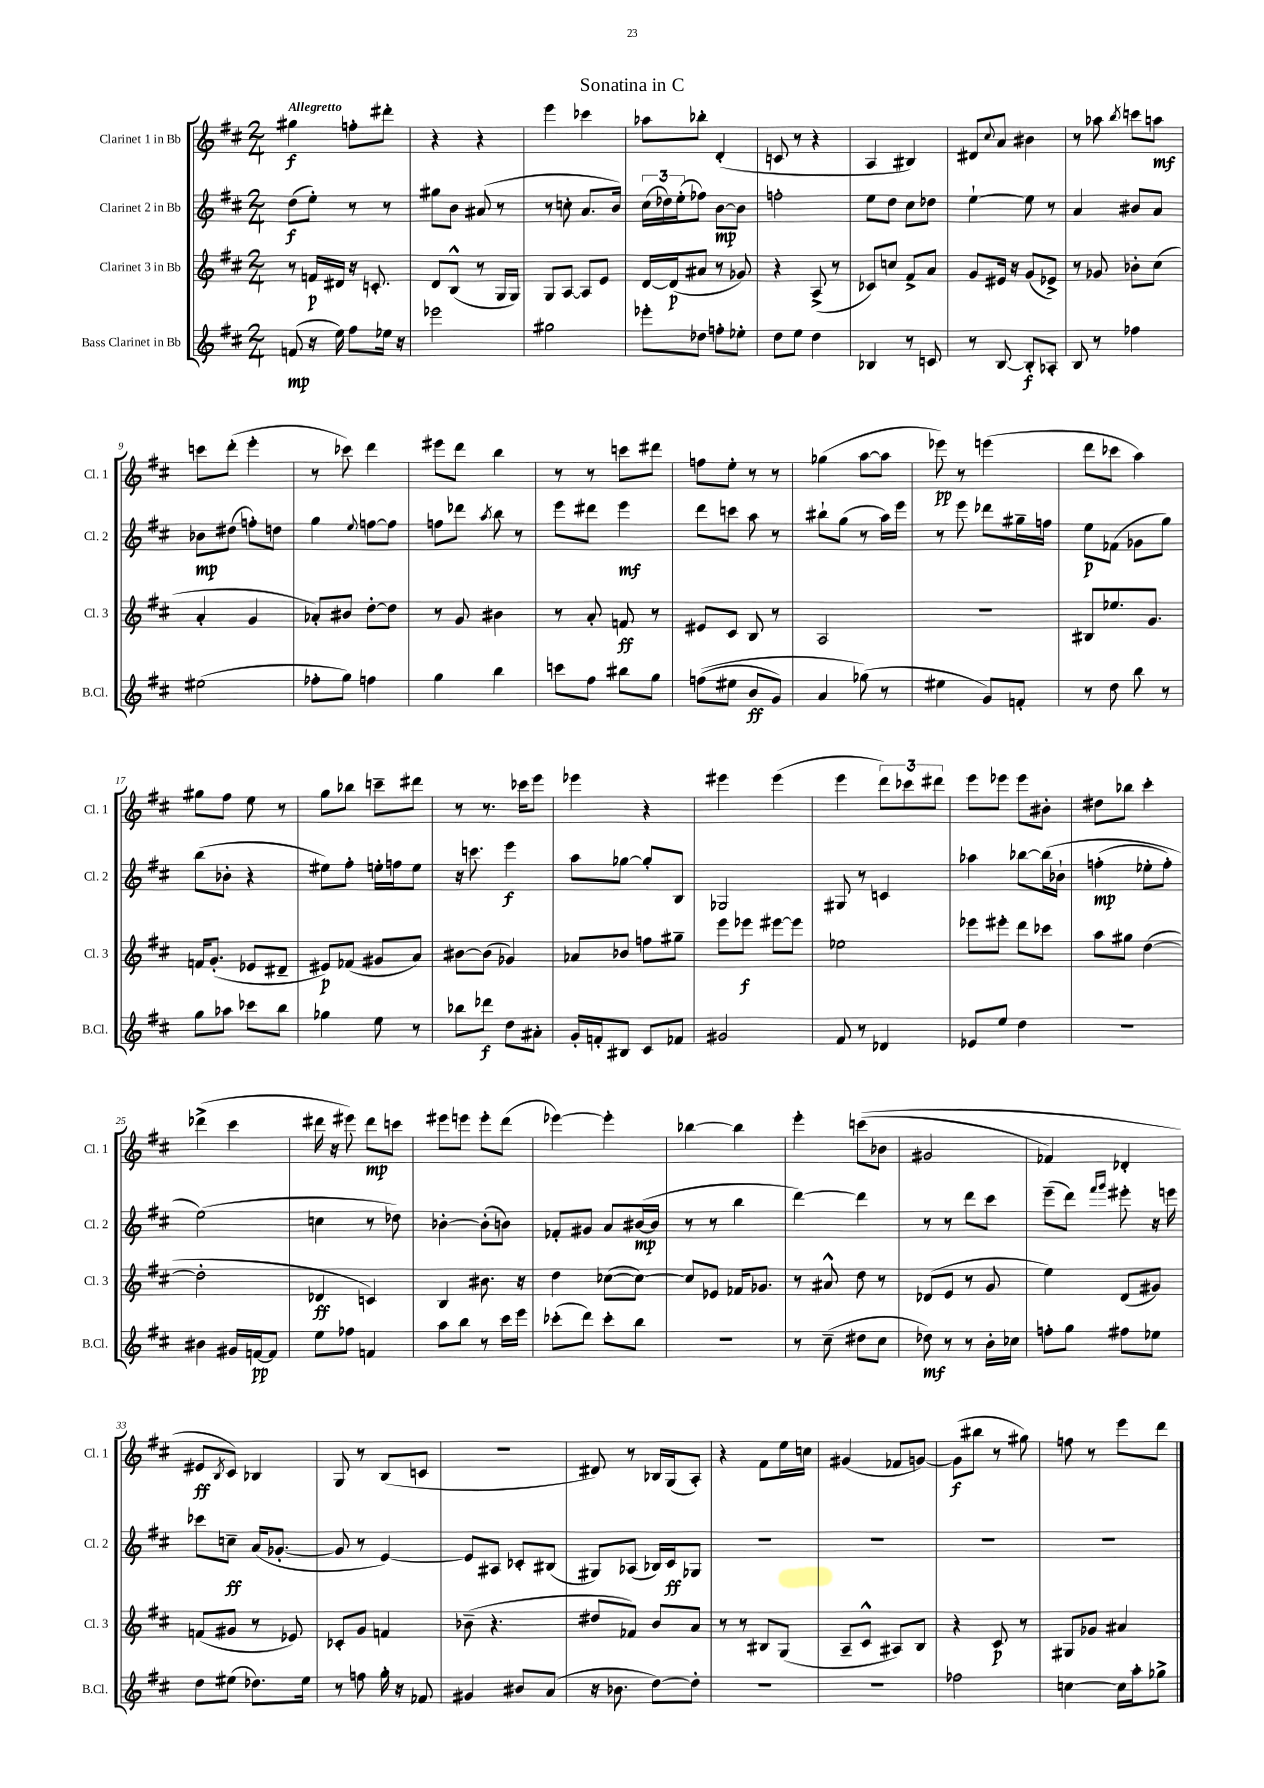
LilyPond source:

\header { title = "Sonatina in C" }
<<
\new StaffGroup <<
\new Staff = "s0" \with { instrumentName = "Clarinet 1 in Bb" shortInstrumentName = "Cl. 1" } {
    \clef treble \key d \major \numericTimeSignature \time 2/4 \tempo "Allegretto"
    gis''4\f f''8-. dis'''8-. |
    r4 r4 |
    e'''4 ces'''4 |
    aes''8 bes''8-. d'4-.( |
    c'8 r8 r4 |
    a4 bis4) |
    dis'8 \appoggiatura { cis''8 } a'8 bis'4 |
    r8 aes''8 \acciaccatura { b''8 } c'''8 a''8\mf |
    c'''8 d'''8-.( e'''4-. |
    r8 ces'''8) d'''4 |
    eis'''8 d'''8 b''4 |
    r8 r8 c'''8 dis'''8 |
    f''8 e''8-. r8 r8 |
    ges''4( a''8~ a''8 |
    ees'''8\pp) r8 e'''4( |
    d'''8 ces'''8 a''4) |
    gis''8 fis''8 e''8 r8 |
    g''8 bes''8 c'''8-- dis'''8 |
    r8 r8. ces'''16 e'''8 |
    ees'''4 r4 |
    eis'''4 eis'''4( |
    e'''4 \tuplet 3/2 { d'''8) ces'''8 dis'''8 } |
    e'''8 ees'''8 ees'''8 bis'8-. |
    dis''8 bes''8 cis'''4-. |
    des'''4->( cis'''4 |
    dis'''16 r16 eis'''8) dis'''8\mp c'''8 |
    eis'''8 e'''8 e'''8-. d'''8( |
    ees'''4~) ees'''4-. |
    bes''4~ bes''4 |
    e'''4-. c'''8(\( bes'8 |
    gis'2 |
    fes'4) des'4-. |
    eis'8\ff \acciaccatura { b8 } cis'8\) bes4 |
    g8 r8 b8( c'8 |
    R2 |
    dis'8) r8 bes16 g16( a8-.) |
    r4 fis'8 e''16 c''16 |
    gis'4( fes'8 g'8~) |
    g'8\f( bis''8 r8 gis''8) |
    f''8 r8 e'''8 d'''8 \bar "|." |
}
\new Staff = "s1" \with { instrumentName = "Clarinet 2 in Bb" shortInstrumentName = "Cl. 2" } {
    \clef treble \key d \major \numericTimeSignature \time 2/4
    d''8\f( e''8-.) r8 r8 |
    gis''8 b'8 ais'8( r8 |
    r8 c''8-. a'8. b'16) |
    \tuplet 3/2 { cis''16( des''16) e''16-.( } fes''8) b'8~\mp b'8 |
    f''2-. |
    e''8 d''8 cis''8 des''8 |
    e''4~-! e''8 r8 |
    a'4 bis'8 a'8 |
    bes'8\mp dis''8( f''8-.) d''8 |
    g''4 \appoggiatura { e''8 } f''8~ f''8 |
    f''8 des'''8 \acciaccatura { a''8 } b''8 r8 |
    e'''8 dis'''8 e'''4\mf |
    d'''8 c'''8 a''8 r8 |
    bis''8-! g''8( r8 a''16) e'''16 |
    r8 e'''8 des'''8 gis''16-- f''16 |
    e''8\p fes'8( ges'8 g''8) |
    b''8( bes'8-. r4 |
    eis''8) fis''8-. e''16-. f''16 e''8 |
    r16 c'''8. e'''4\f |
    a''8 ges''8~ ges''8-. b8 |
    ges2 |
    gis8 r8 c'4 |
    aes''4 bes''8~ bes''16\( bes'16-! |
    f''4-.\mp( ees''8-. f''8-.) |
    e''2(\) |
    c''4 r8 des''8) |
    bes'4~-. bes'8-.( b'8) |
    fes'8-. gis'8 a'8 bis'16~\mp( bis'16 |
    r8 r8 b''4 |
    d'''4~) d'''4 |
    r8 r8 d'''8 cis'''8 |
    e'''8--( d'''8) \grace { fis'''16 g'''16 } eis'''8-. r16 e'''16 |
    ces'''8 c''8--\ff a'16( ges'8.~-. |
    ges'8 r8 e'4~) |
    e'8 ais8 ces'8-. bis8( |
    gis8) aes8( bes16) cis'16\ff ges8 |
    R2 |
    R2 |
    R2 |
    R2 \bar "|." |
}
\new Staff = "s2" \with { instrumentName = "Clarinet 3 in Bb" shortInstrumentName = "Cl. 3" } {
    \clef treble \key d \major \numericTimeSignature \time 2/4
    r8 f'16\p dis'16 r16 c'8.-. |
    d'8 b8-^( r8 g16 g16) |
    g8 a8~ a8 e'8 |
    d'16~ d'16\p( ais'8 r8 ges'8) |
    r4 a8->( r8 |
    ces'8) c''8 fis'8-> a'8 |
    g'8 eis'16 r16 g'8( ees'8->) |
    r8 ges'8 bes'8-. cis''8( |
    a'4-. g'4 |
    aes'8-.) bis'8 d''8~-. d''8 |
    r8 g'8 bis'4 |
    r8 a'8-. f'8\ff r8 |
    eis'8 cis'8 b8 r8 |
    a2 |
    R2 |
    bis8 ees''8. g'8. |
    f'16 g'8.-.( ees'8 dis'8-- |
    eis'8\p) fes'8( gis'8 a'8) |
    bis'8~ bis'8( ges'4) |
    aes'8 bes'8 f''8 gis''8-- |
    e'''8 ees'''8\f eis'''8~ eis'''8 |
    ees''2 |
    ees'''8 eis'''8-. d'''8 ces'''8 |
    a''8 gis''8 d''4~( |
    d''2-. |
    des'4\ff c'4) |
    b4 bis'8. r16 |
    d''4 ces''8~( ces''8~) |
    ces''8 ees'8 fes'16 ges'8. |
    r8 ais'8-^ d''8 r8 |
    des'8( e'8 r8 g'8 |
    e''4) d'8( gis'8) |
    f'8( gis'8 r8 ees'8) |
    ces'8-. g'8 f'4 |
    bes'8--( r4. |
    dis''8 fes'8) b'8 a'8 |
    r8 r8 bis8 g8( |
    a8-- cis'8-^ ais8) b8 |
    r4 cis'8\p r8 |
    gis8 ges'8 ais'4 \bar "|." |
}
\new Staff = "s3" \with { instrumentName = "Bass Clarinet in Bb" shortInstrumentName = "B.Cl." } {
    \clef treble \key d \major \numericTimeSignature \time 2/4
    f'8\mp( r16 e''16) fis''8 ees''16 r16 |
    ees'''2 |
    gis''2 |
    ees'''8-. des''8 f''8-. ees''8-. |
    d''8 e''8 d''4 |
    bes4 r8 c'8 |
    r8 b8~ b8-.\f aes8-. |
    b8 r8 fes''4 |
    eis''2( |
    fes''8-. g''8) f''4 |
    g''4 b''4 |
    c'''8 fis''8 bis''8 g''8 |
    f''8(\( eis''8 b'8\ff g'8) |
    a'4 ges''8(\) r8 |
    eis''4 g'8) f'8-. |
    r8 d''8 b''8 r8 |
    g''8 aes''8 ces'''8 b''8 |
    ges''4 e''8 r8 |
    bes''8 des'''8\f d''8 ais'8-. |
    g'16-. f'16-. bis8 cis'8 fes'8 |
    gis'2 |
    fis'8 r8 des'4 |
    ees'8 e''8 d''4 |
    R2 |
    bis'4 gis'16 f'16~\pp f'8 |
    e''8 fes''8 f'4 |
    a''8 b''8 r8 cis'''16 e'''16 |
    ces'''8-.( d'''8) ces'''8-. b''8 |
    R2 |
    r8 cis''8--( dis''8 cis''8 |
    des''8\mf) r8 r8 b'16-. ces''16 |
    f''8-. g''8 fis''8 ees''8 |
    d''8 eis''8( des''8.) eis''16 |
    r8 f''8 g''16-. r16 fes'8 |
    gis'4 bis'8 a'8( |
    r16 bes'8. d''8~) d''8-. |
    R2 |
    R2 |
    fes''2 |
    c''4~ c''16 a''16-. ges''8-> \bar "|." |
}
>>
>>
